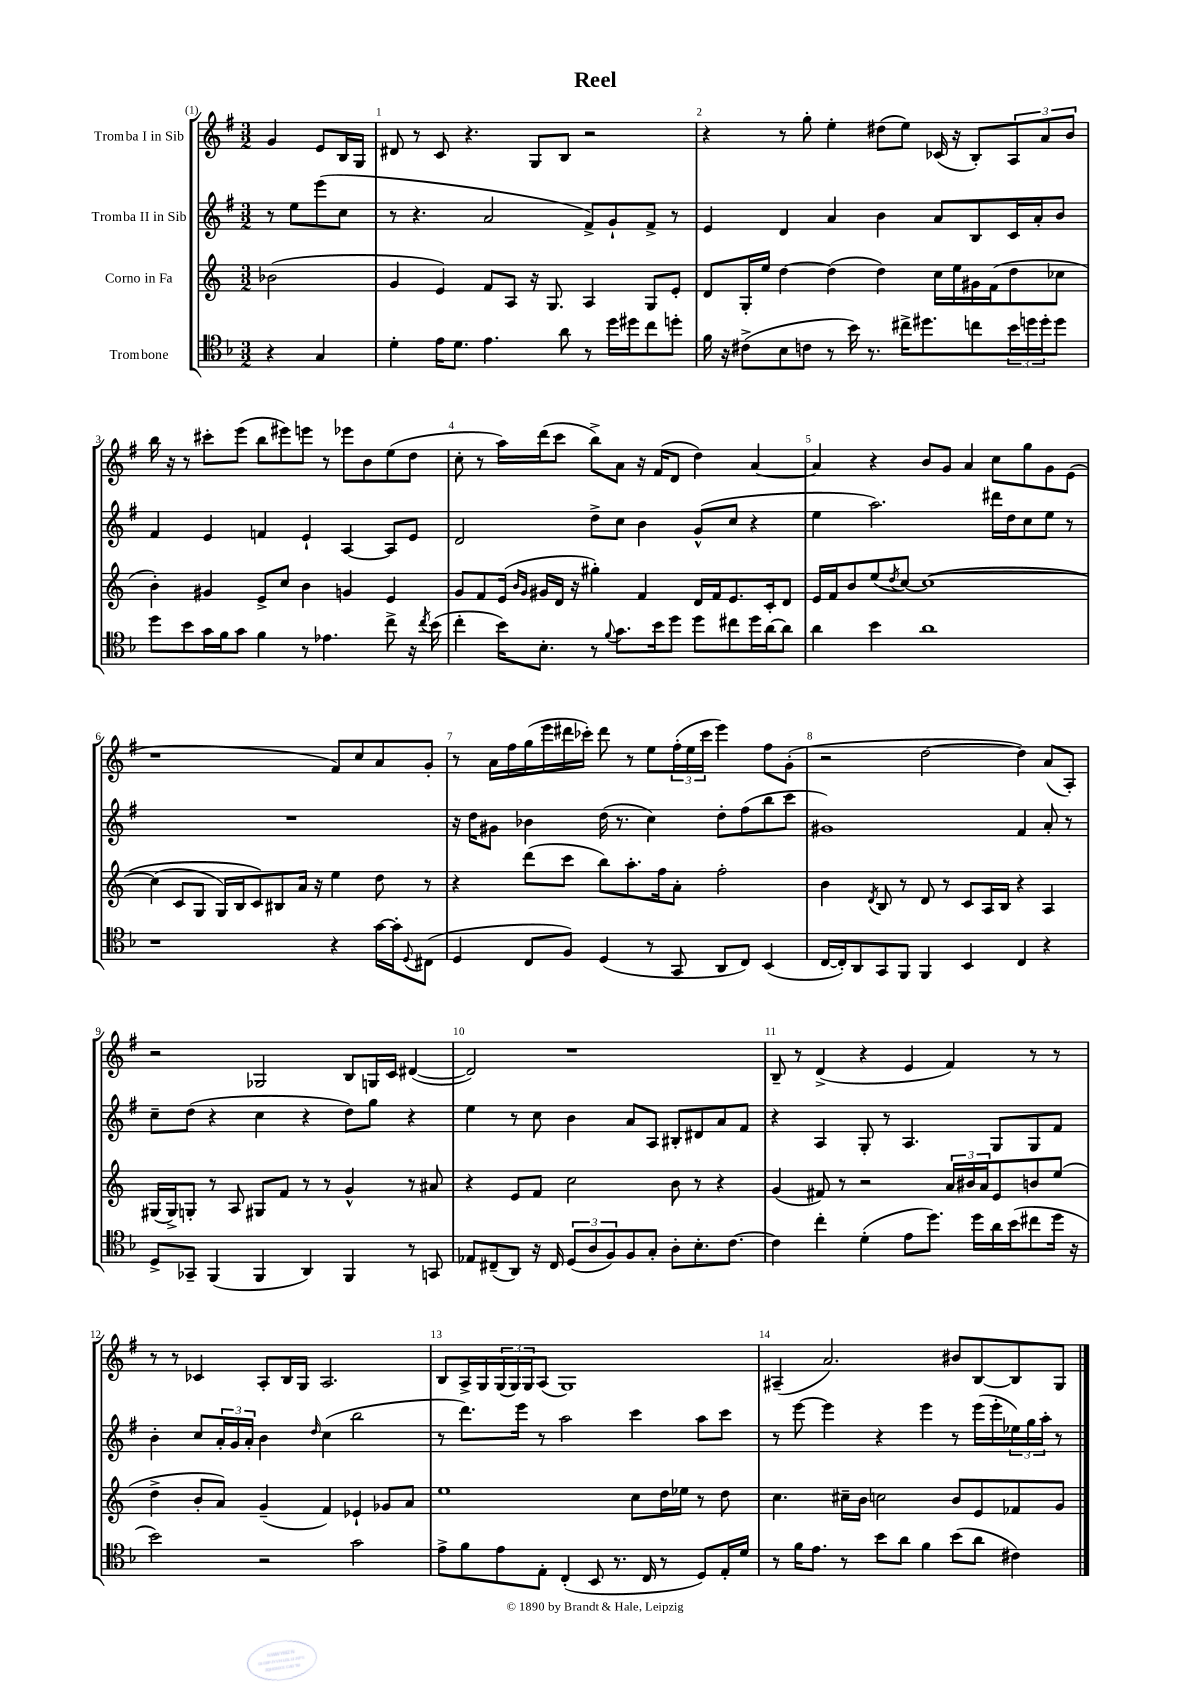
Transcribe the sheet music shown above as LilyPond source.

\header { title = "Reel" }
<<
\new StaffGroup <<
\new Staff = "s0" \with { instrumentName = "Tromba I in Sib" } {
    \clef treble \key g \major \numericTimeSignature \time 3/2 \partial 2
    g'4 e'8 b16 g16 |
    dis'8 r8 c'8 r4. g8 b8 r2 |
    r4 r8 g''8-. e''4-. dis''8( e''8) ces'16( r16 b8-.) \tuplet 3/2 { a8 a'8 b'8 } |
    b''16 r16 r8 cis'''8-. e'''8( b''8 eis'''8) e'''8 r8 ees'''8 b'8 e''8( d''8 |
    c''8-. r8 a''16) d'''16( c'''8 b''8->) a'8 r16 fis'16( d'8 d''4) a'4~ |
    a'4 r4 b'8 g'8 a'4 c''8 g''8 g'8 e'8( |
    r1 fis'8) c''8 a'8 g'8-. |
    r8 a'16 fis''16 g''16( e'''16 dis'''16 ces'''16-.) dis'''8 r8 e''8 \tuplet 3/2 { fis''16-.( e''16 ces'''16 } e'''4) fis''8 g'8-.( |
    r2 d''2~ d''4) a'8( a8-.) |
    r2 ges2 b8 g16 c'16 dis'4~( |
    dis'2) r1 |
    b8-- r8 d'4->( r4 e'4 fis'4) r8 r8 |
    r8 r8 ces'4 a8-. b16 g16 a2. |
    b8 a16-> g16 \tuplet 3/2 { g16( g16) g16 } a8( g1) |
    ais4--( a'2.) bis'8 b8~ b8 g8 \bar "|." |
}
\new Staff = "s1" \with { instrumentName = "Tromba II in Sib" } {
    \clef treble \key g \major \numericTimeSignature \time 3/2 \partial 2
    r8 e''8 e'''8( c''8 |
    r8 r4. a'2 fis'8->) g'8-! fis'8-> r8 |
    e'4 d'4 a'4 b'4 a'8 b8 c'16 a'16-. b'8 |
    fis'4 e'4 f'4 e'4-! a4~ a8 e'8 |
    d'2 d''8-> c''8 b'4 g'8-^( c''8 r4 |
    e''4 a''2.) dis'''16 d''16 c''8 e''8 r8 |
    R1. |
    r16 d''16 gis'8 bes'4 d''16( r8. c''4) d''8-. fis''8( b''8 c'''8 |
    gis'1) fis'4 a'8-. r8 |
    c''8-- d''8( r4 c''4 r4 d''8) g''8 r4 |
    e''4 r8 c''8 b'4 a'8 a8 bis8-. dis'8 a'8 fis'8 |
    r4 a4 g8-. r8 a4. g8 g8 fis'8 |
    b'4-. c''8 \tuplet 3/2 { a'16-. g'16 a'16-. } b'4 \grace { d''16 } c''4( b''2 |
    r8 d'''8.) e'''16 r8 a''2 c'''4 a''8 c'''8 |
    r8 e'''8~ e'''4 r4 e'''4 r8 e'''16( e'''16-. \tuplet 3/2 { ees''16) g''16 a''16-. } r8 \bar "|." |
}
\new Staff = "s2" \with { instrumentName = "Corno in Fa" } {
    \clef treble \key c \major \numericTimeSignature \time 3/2 \partial 2
    bes'2( |
    g'4 e'4) f'8 a8 r16 g8. a4 g8 e'8-. |
    d'8 g16-. e''16 d''4~ d''4( d''4) c''16 e''16 gis'16 f'16( d''8 ces''8 |
    b'4-.) gis'4 e'8-> c''8 b'4 g'4 e'4 |
    g'8 f'8 e'16( \grace { b'16 g'16 } gis'16 d'16 r16 gis''4-.) f'4 d'16 f'16 e'8. c'16-. d'8 |
    e'16 f'16 b'8 e''8( \acciaccatura { d''8 } c''8~) c''1~\( |
    c''4( c'8 g8 g16) b16 c'8\) bis8 a'16 r16 e''4 d''8 r8 |
    r4 d'''8( c'''8 b''8) a''8.-. f''16 a'8-. f''2-. |
    b'4 \acciaccatura { d'8 } b8 r8 d'8 r8 c'8 a16 b16 r4 a4 |
    gis16( gis16->) g8-. r8 a8 gis8 f'8 r8 r8 g'4-^ r8 ais'8 |
    r4 e'8 f'8 c''2 b'8 r8 r4 |
    g'4( fis'8) r8 r2 \tuplet 3/2 { a'16 bis'16 a'16 } e'8 b'8 e''8( |
    d''4-> b'8-. a'8) g'4--( f'4) ees'4-! ges'8 a'8 |
    e''1 c''8 d''16 ees''16 r8 d''8 |
    c''4. cis''16-- b'16 c''2 b'8 e'8 fes'8 g'8 \bar "|." |
}
\new Staff = "s3" \with { instrumentName = "Trombone" } {
    \clef tenor \key f \major \numericTimeSignature \time 3/2 \partial 2
    r4 g4 |
    d'4-. e'16 d'8. e'4. a'8 r8 d''16 dis''16 c''8 d''8-. |
    f'16 r16 cis'8->( bes8 c'8 r8 bes'16) r8. cis''16-> dis''8. c''8 \tuplet 3/2 { bes'16 d''16 d''16-. } d''8 |
    d''8 bes'8 g'16 f'16 g'8 f'4 r8 ees'4. c''8-> r16 \acciaccatura { c''8 } bes'16( |
    c''4-. bes'16) bes8.-. r8 \appoggiatura { f'8 } g'8. bes'16 d''8 d''8 cis''8 d''16 a'16~ a'8 |
    a'4 bes'4 a'1 |
    r1 r4 g'16~ g'16-. \appoggiatura { d8 } cis8( |
    d4 c8 f8) d4( r8 g,8 a,8 c8) bes,4( |
    c16~ c16-.) a,8 g,8 f,8 f,4 bes,4 c4 r4 |
    d8-> ges,8-- f,4( f,4 a,4) f,4 r8 g,8 |
    ees8 cis8--( a,8) r16 cis16 \tuplet 3/2 { d8( a8 f8) } f8 g8-. a8-. bes8.-. c'8.~ |
    c'4 c''4-. d'4-.( e'8 d''8.) d''16 a'16 bes'16( cis''8 d''16 r16 |
    bes'2) r2 g'2 |
    e'8-> f'8 e'8 e8-. c4-.( bes,8 r8. c16 r8 d8) e16-. d'16 |
    r8 f'16 e'8. r8 bes'8 a'8 f'4 bes'8( a'8 cis'4) \bar "|." |
}
>>
>>
\layout { \context { \Score \override BarNumber.break-visibility = ##(#f #t #t) barNumberVisibility = #all-bar-numbers-visible } }
